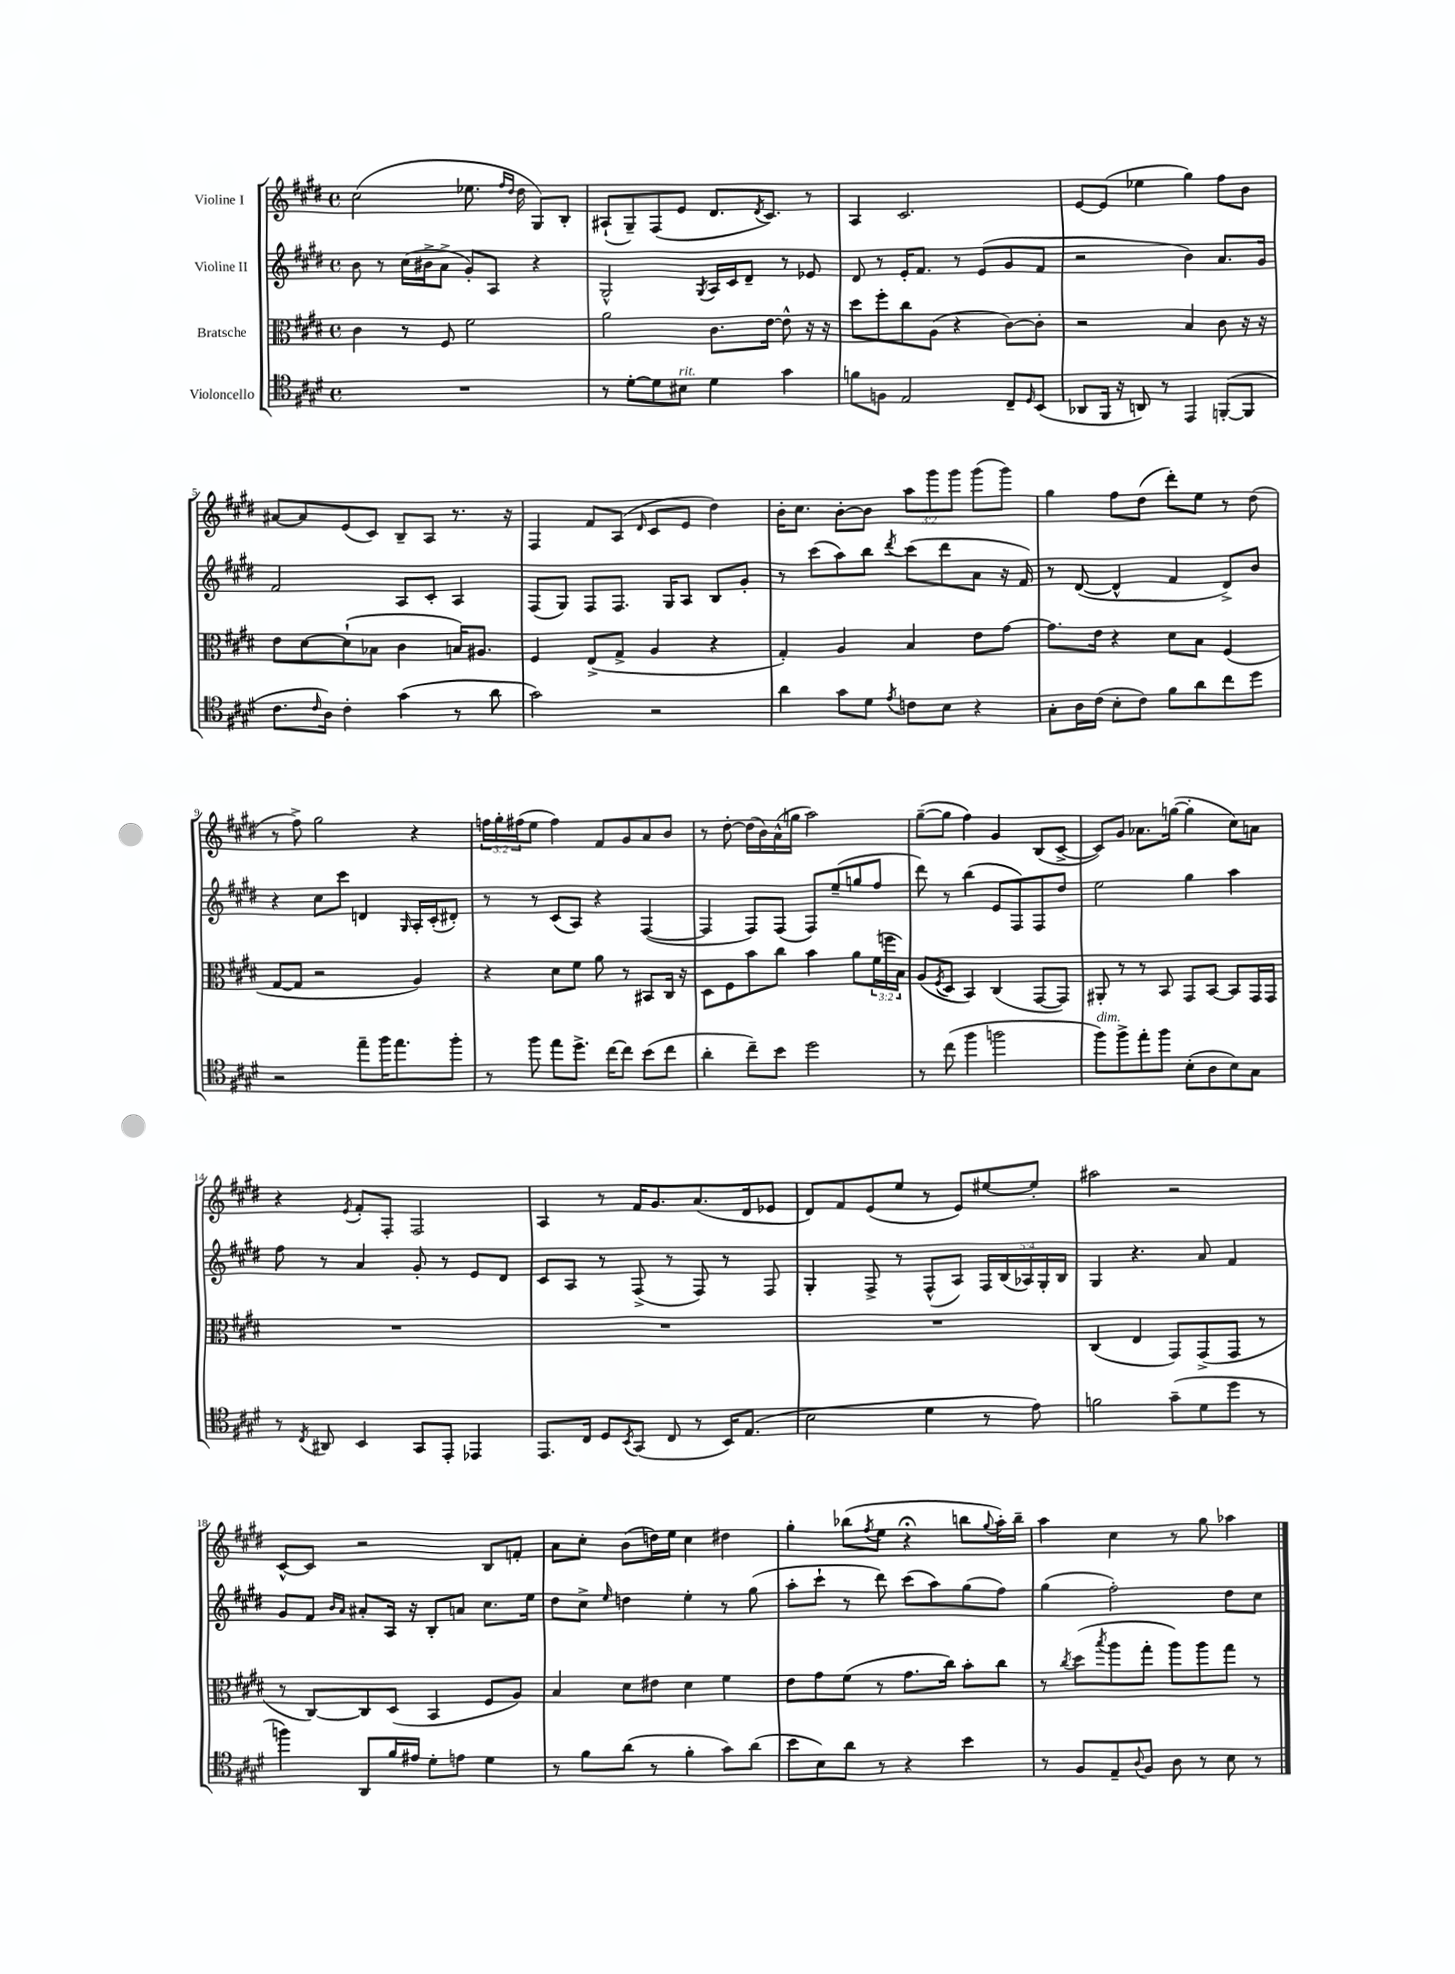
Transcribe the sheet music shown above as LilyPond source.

<<
\new StaffGroup <<
\new Staff = "s0" \with { instrumentName = "Violine I" } {
    \clef treble \key e \major \defaultTimeSignature \time 4/4 \override Staff.TupletNumber.text = #tuplet-number::calc-fraction-text
    cis''2( ees''8. \grace { fis''16 dis''16 } dis''16 gis8) b8-. |
    ais8-!( gis8--) fis8( e'8 dis'8. \acciaccatura { dis'8 } cis'8.) r8 |
    a4 cis'2. |
    e'8~ e'8( ees''4 gis''4) fis''8 b'8 |
    ais'8~ ais'8 e'8( cis'8) b8-- a8 r8. r16 |
    fis4 fis'8 a8( \grace { dis'16 } cis'8 e'8 dis''4) |
    b'16-. cis''8. b'8~-. b'8 \tuplet 3/2 { a''8 gis'''8 gis'''8 } gis'''8( gis'''8) |
    gis''4 fis''8 dis''8( dis'''8-.) e''8 r8 dis''8( |
    r8 fis''8->) gis''2 r4 |
    \tuplet 3/2 { f''16 gis''16-. fis''16( } e''8 fis''4) fis'8 gis'8 a'8 b'8 |
    r8 dis''8~-. dis''16( b'16) a'16-^( g''16 a''2) |
    gis''8~--( gis''8 fis''4) gis'4 b8( cis'8~-> |
    cis'8) gis'8 aes'8. g''16~( g''4-. cis''8) a'8 |
    r4 \acciaccatura { e'8 } fis'8-. fis8-. fis2 |
    a4 r8 fis'16 gis'8. a'8.( dis'16 ees'8 |
    dis'8) fis'8 e'8( e''8 r8 e'8) eis''8~ eis''8-. |
    ais''2 r2 |
    cis'8~-^ cis'8 r2 b8 f'8-. |
    a'8 cis''8-. b'8( d''16) e''16 cis''4 dis''4 |
    gis''4-. bes''8( \acciaccatura { fis''8 } e''8 r4\fermata b''8 \appoggiatura { gis''8 } a''16-.) b''16-- |
    a''4 cis''4 r8 gis''8 aes''4 \bar "|." |
}
\new Staff = "s1" \with { instrumentName = "Violine II" } {
    \clef treble \key e \major \defaultTimeSignature \time 4/4 \override Staff.TupletNumber.text = #tuplet-number::calc-fraction-text
    b'8 r8 cis''16( bis'16-> a'8-> gis'8-.) a8 r4 |
    gis2-^ \acciaccatura { gis8 } a16 cis'16 dis'8-- r8 ees'8 |
    dis'8 r8 e'16-. fis'8. r8 e'8( gis'8 fis'8 |
    r2 b'4) a'8. gis'16 |
    fis'2 a8 cis'8-. a4 |
    fis8( gis8) fis8 fis8. gis16 a8 b8 gis'8-. |
    r8 cis'''8( a''8) b''8 \acciaccatura { dis'''8 } cis'''8( dis'''8 a'8 r16 fis'16) |
    r8 dis'8~( dis'4-^ fis'4 dis'8->) b'8 |
    r4 cis''8 cis'''8 d'4 \grace { gis16 } a16-. cis'16-.( dis'8-.) |
    r8 r8 cis'8( a8) r4 fis4~( |
    fis4 fis8) fis8( fis8) e''8--( g''8 fis''8 |
    dis'''8) r8 b''4( e'8 fis8) fis8 dis''8 |
    e''2 gis''4 a''4 |
    fis''8 r8 a'4 gis'8-. r8 e'8 dis'8 |
    cis'8 a8 r8 fis8->( r8 fis8) r8 fis8 |
    gis4-. fis8-> r8 fis8-^( a8) \tuplet 5/4 { fis16 b16( aes16) gis16-. b16 } |
    gis4 r4. a'8 fis'4 |
    gis'8 fis'8 \grace { b'16 a'16 } ais'8-. a16 r16 b8-. a'8 cis''8. e''16 |
    dis''8 cis''8-> \grace { e''16 } d''4 e''4-. r8 gis''8( |
    a''8-. cis'''8-! r8 dis'''8) cis'''8( a''8) gis''8( fis''8) |
    gis''4( fis''2-.) dis''8 cis''8 \bar "|." |
}
\new Staff = "s2" \with { instrumentName = "Bratsche" } {
    \clef alto \key e \major \defaultTimeSignature \time 4/4 \override Staff.TupletNumber.text = #tuplet-number::calc-fraction-text
    cis'4 r8 fis8 fis'2 |
    a'2 cis'8. e'16~ e'8-^ r16 r16 |
    dis''8 fis''8-. cis''8 a8( r4 cis'8~) cis'8-. |
    r2 b4 cis'8 r16 r16 |
    e'8 dis'8~ dis'8-!( bes8 cis'4 b16) ais8. |
    fis4 e8->( gis8-> a4 r4 |
    gis4-.) a4 b4 e'8 gis'8~ |
    gis'8. e'16 r4 dis'8 b8 fis4( |
    gis8~ gis8 r2 a4) |
    r4 dis'8 fis'8 a'8 r8 bis,8 cis16 r16 |
    dis8 fis8 b'8 cis''8 b'4 a'8 \tuplet 3/2 { fis'16( f''16 b16) } |
    a8( \acciaccatura { fis8 } dis8 b,4) cis4( gis,8~ gis,8) |
    ais,8-. r8 r8 b,8 gis,8 b,8~ b,8 gis,16 gis,16 |
    R1 |
    R1 |
    R1 |
    cis4( e4 gis,8) gis,8->( gis,8 r8 |
    r8 cis8~) cis8 dis8( b,4 fis8 a8) |
    b4 dis'8 eis'8 dis'4 fis'4 |
    e'8 gis'8 fis'8( r8 gis'8. cis''16) b'8-. cis''8 |
    r8 \acciaccatura { cis''8 } dis''8( \acciaccatura { b''8 } a''8 gis''8-. a''8) a''8 gis''8 r8 \bar "|." |
}
\new Staff = "s3" \with { instrumentName = "Violoncello" } {
    \clef tenor \key e \major \defaultTimeSignature \time 4/4
    R1 |
    r8 dis'8~-. dis'8 bis8^\markup { \italic "rit." } dis'4 gis'4 |
    f'8 f8 e2 cis8-- \grace { dis16 } b,8( |
    aes,8 fis,16 r16 a,8) r8 e,4 f,8~-.( f,8 |
    cis'8. \grace { cis'16 } a16) cis'4-. gis'4( r8 a'8 |
    gis'2) r2 |
    a'4 gis'8 dis'8 \acciaccatura { e'8 } c'8 b8 r4 |
    gis8-. a16 cis'16( b8-. cis'8) fis'8 a'8 cis''8 dis''8 |
    r2 e''8-- fis''16 e''8. fis''8-. |
    r8 fis''8 e''8 dis''8.-> cis''16~ cis''8 b'8( cis''8 |
    a'4-. cis''8--) b'8 dis''2 |
    r8 cis''8( fis''4 f''2 |
    fis''8^\markup { \italic "dim." }) fis''8-> e''8-. fis''8 b8-.( a8 b8) gis8 |
    r8 \acciaccatura { cis8 } ais,8 b,4 gis,8 e,8-. ees,4 |
    e,8. cis16 dis8 \acciaccatura { b,8 } gis,8( cis8 r8 b,16) e8.( |
    b2 dis'4 r8 e'8) |
    f'2 gis'8--( dis'8 dis''8 r8 |
    f''4) a,8 fis'16 eis'16 dis'8-. e'8 dis'4 |
    r8 fis'8 a'8( r8 fis'4-. gis'8) a'8( |
    b'8 b8) a'8 r8 r4 b'4 |
    r8 fis8 e8-- \appoggiatura { a8 } fis8 a8 r8 b8 r8 \bar "|." |
}
>>
>>
